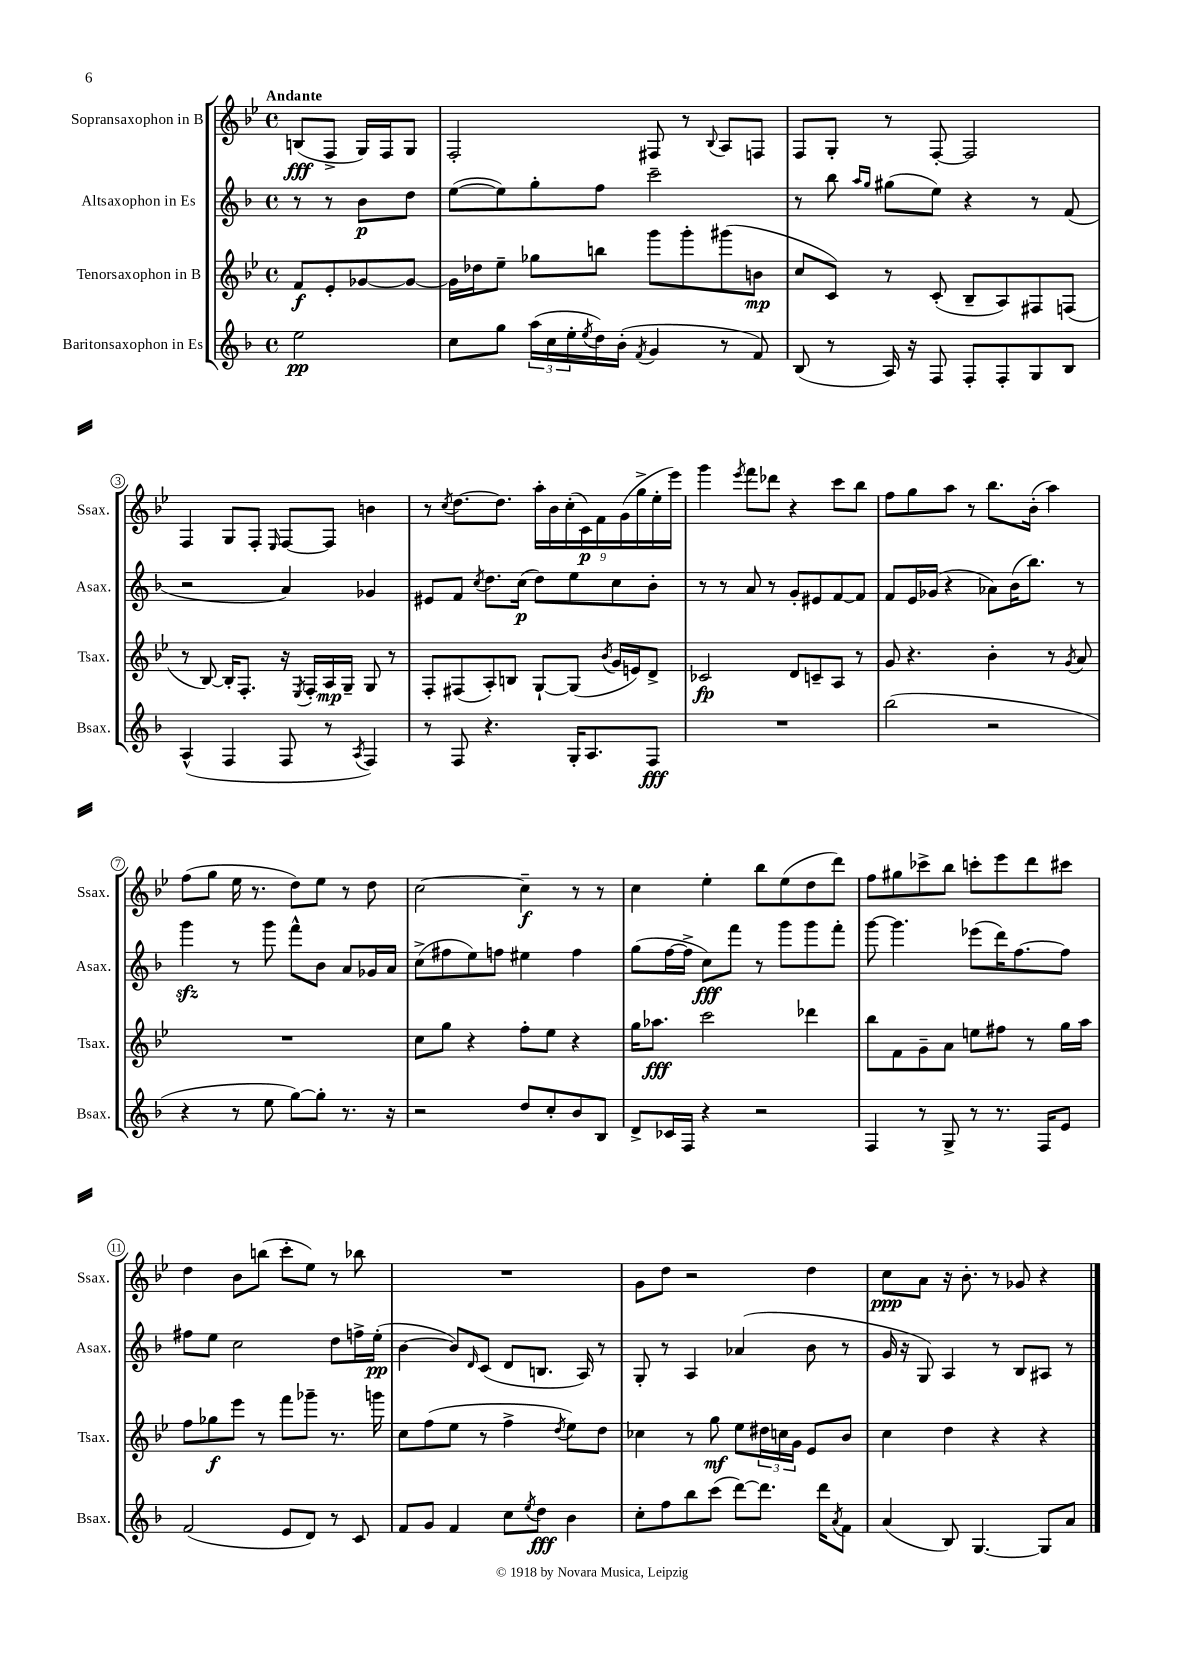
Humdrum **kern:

**kern	**kern	**kern	**kern
*staff4	*staff3	*staff2	*staff1
*clefG2	*clefG2	*clefG2	*clefG2
*k[b-]	*k[b-e-]	*k[b-]	*k[b-e-]
*M4/4	*M4/4	*M4/4	*M4/4
*met(c)	*met(c)	*met(c)	*met(c)
2ee	8f	8r	(8B
.	8e-'	8r	8F^
.	[8g-	8b-	16G)
.	.	.	16F
.	8g-_	8dd	8G
=	=	=	=
8cc	16g-]	([8ee	2F'
.	16dd-	.	.
8gg	8ee-~	8ee])	.
(24aa	8gg-	8gg'	.
24cc	.	.	.
24ee'	.	.	.
8qee	.	.	.
16dd)	8bb	8ff	.
(16b-'	.	.	.
8qf	.	.	.
4g	8ggg	2ccc~	8F#
.	8ggg'	.	8r
.	.	.	8qqB-
8r	(8ggg#	.	8A
8f)	8b	.	8F
=	=	=	=
(8B-	8cc	8r	8F
8r	8c)	8bb-	8G'
.	.	16qqaa	.
.	.	16qqgg	.
16A)	8r	(8gg#	8r
16r	.	.	.
8F	(8c'	8ee)	[8F'
8F'	8B-~	4r	2F]
8F'	8A)	.	.
8G	8F#	8r	.
8B-	(8F	(8f	.
=	=	=	=
(4A^^	8r	2r	4F
.	[8B-)	.	.
4F	16B-']	.	8G
.	8.F'	.	.
.	.	.	8F'
.	.	.	16qqE-
8F	16r	4a)	[8F
.	8qE-	.	.
.	16F'	.	.
8r	16A	.	8F]
.	16G~	.	.
8qA	.	.	.
4F)	8G	4g-	4b
.	8r	.	.
=	=	=	=
8r	8F'	8e#	8r
.	.	.	8qcc
8F	(8F#	8f	[8.dd
.	.	8qcc	.
4.r	8A')	8.dd	.
.	.	.	8.dd]
.	8B	.	.
.	.	(16cc	.
.	[8G`	8dd)	18aa'
.	.	.	18b-
.	.	.	(18cc'
16G'	(8G]	8ee	.
.	.	.	18c)
8.A	.	.	.
.	.	.	18f
.	8qb-	.	.
.	16g	8cc	.
.	.	.	(18g
.	16e)	.	.
.	.	.	18gg^
8F	8d^	8b-'	.
.	.	.	18ee-'
.	.	.	18eee-)
=	=	=	=
1r	2c-	8r	4ggg
.	.	8r	.
.	.	.	8qeee-
.	.	8a	8fff
.	.	8r	8ddd-
.	8d	8g'	4r
.	8c~	8e#	.
.	8A	[8f	8ccc
.	8r	8f]	8bb-
=	=	=	=
(2bb-	8g	8f	8ff
.	4.r	16e	8gg
.	.	(16g-	.
.	.	4r	8aa
.	.	.	8r
2r	4b-'	8a-)	8.bb-
.	.	(16b-	.
.	.	8.bb-)	(16b-'
.	8r	.	4aa)
.	8qg	.	.
.	8a	8r	.
=	=	=	=
4r	1r	4ggg	(8ff
.	.	.	8gg
8r	.	8r	16ee-
.	.	.	8.r
8ee	.	8ggg	.
[8gg)	.	8fff^^	8dd)
8gg']	.	8b-	8ee-
8.r	.	8a	8r
.	.	16g-	8dd
16r	.	16a	.
=	=	=	=
2r	8cc	(8cc^	[2cc
.	8gg	8ff#	.
.	4r	8ee)	.
.	.	8ff	.
8dd	8ff'	4ee#	4cc~]
8cc'	8ee-	.	.
8b-	4r	4ff	8r
8B-	.	.	8r
=	=	=	=
8d^	16gg	(8gg	4cc
.	8.aa-	.	.
16c-	.	[16ff	.
16F	.	16ff^]	.
4r	2ccc	8cc)	4ee-'
.	.	8fff	.
2r	.	8r	8bb-
.	.	8ggg	(8ee-
.	4ddd-	8ggg	8dd
.	.	8fff'	8ddd)
=	=	=	=
4F	8bb-	[8ggg	8ff
.	8f	4.ggg]	8gg#
8r	8g~	.	8ccc-^
8G^	8a	.	8bb-
8r	8ee	(8eee-	8ccc'
8.r	8ff#	16ddd)	8eee-
.	.	[8.ff	.
.	8r	.	8ddd
16F	.	.	.
8e	16gg	8ff]	8ccc#
.	16aa	.	.
=	=	=	=
(2f	8ff	8ff#	4dd
.	8gg-	8ee	.
.	8eee-	2cc	8b-
.	8r	.	(8bb
8e	8fff	.	8ccc'
8d)	8ggg-~	.	8ee-)
8r	8.r	8dd	8r
8c	.	16ff^	8bb-
.	16ggg	(16ee'	.
=	=	=	=
8f	8cc	[4b-	1r
8g	(8ff	.	.
4f	8ee-	8b-])	.
.	.	16qqd	.
.	8r	(8c	.
8cc	4ff^	8d	.
8qee	.	.	.
8dd	.	8.B	.
.	8qdd	.	.
4b-	8ee-)	.	.
.	.	16A)	.
.	8dd	8r	.
=	=	=	=
8cc'	4cc-	8G'	8g
8ff	.	8r	8dd
8bb-	8r	4A	2r
(8ccc	8gg	.	.
[8ddd)	8ee-	(4a-	.
8.ddd]	24dd#	.	.
.	24cc	.	.
.	24g	.	.
.	8e-	8b-	4dd
16ddd	.	.	.
8qa	.	.	.
8f	8b-	8r	.
=	=	=	=
(4a	4cc	16g	8cc
.	.	16r	.
.	.	8G)	8a
8B-)	4dd	4A	16r
.	.	.	8.b-'
[4.G	.	.	.
.	4r	8r	8r
.	.	8B-	8g-
8G]	4r	8A#	4r
8a	.	8r	.
==	==	==	==
*-	*-	*-	*-
